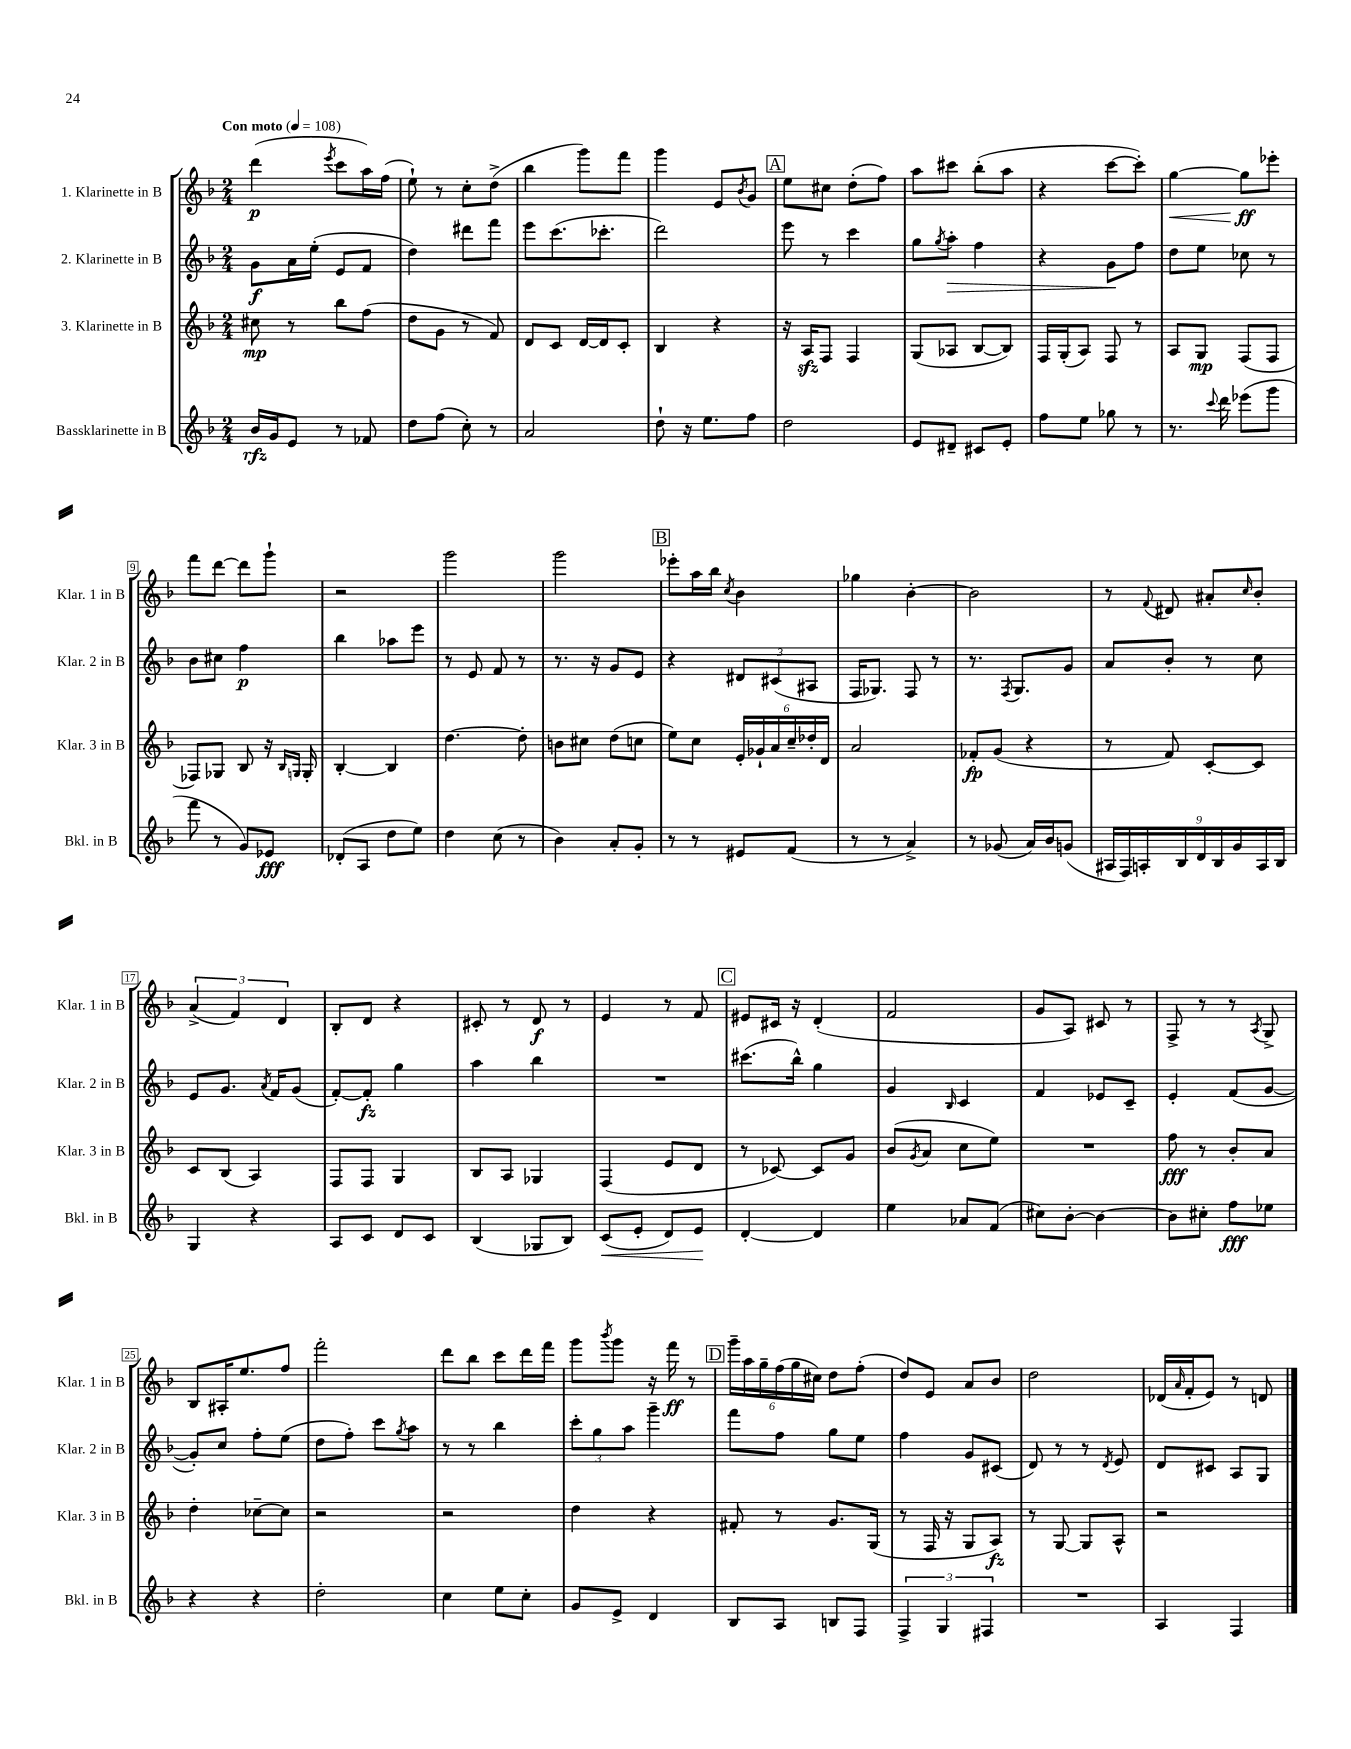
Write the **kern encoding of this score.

**kern	**dynam	**kern	**dynam	**kern	**dynam	**kern	**dynam
*part4	*part4	*part3	*part3	*part2	*part2	*part1	*part1
*staff4	*staff4	*staff3	*staff3	*staff2	*staff2	*staff1	*staff1
*I"Bassklarinette in B	*	*I"3. Klarinette in B	*	*I"2. Klarinette in B	*	*I"1. Klarinette in B	*
*I'Bkl. in B	*	*I'Klar. 3 in B	*	*I'Klar. 2 in B	*	*I'Klar. 1 in B	*
*clefG2	*	*clefG2	*	*clefG2	*	*clefG2	*
*k[b-]	*	*k[b-]	*	*k[b-]	*	*k[b-]	*
*M2/4	*	*M2/4	*	*M2/4	*	*M2/4	*
*MM108	*	*MM108	*	*MM108	*	*MM108	*
=1	=1	=1	=1	=1	=1	=1	=1
!	!	!	!	!	!	!LO:TX:a:B:t=Con moto	!
16b-/LL	rfz	8cc#X\	mp	8g\L	f	(4ddd\	p
16g/J	.	.	.	.	.	.	.
8e/J	.	8r	.	16a\L	.	.	.
.	.	.	.	(16ee'\JJ	.	.	.
.	.	.	.	.	.	8qeee/	.
8r	.	8bb-\L	.	8e/L	.	8ccc\L	.
8f-X/	.	(8ff\J	.	8f/J	.	16aa\L)	.
.	.	.	.	.	.	(16ff\JJ	.
=2	=2	=2	=2	=2	=2	=2	=2
8dd\L	.	8dd\L	.	4dd\)	.	8ee`\)	.
(8ff\J	.	8g\J	.	.	.	8r	.
8cc'\)	.	8r	.	8ddd#X\L	.	8cc'\L	.
8r	.	8f/)	.	8fff\J	.	(8dd^\J	.
=3	=3	=3	=3	=3	=3	=3	=3
2a/	.	8d/L	.	8eee\L	.	4bb-\	.
.	.	8c/J	.	(8.ccc\	.	.	.
.	.	[16d/LL	.	.	.	8ggg\L)	.
.	.	16d/J]	.	8.ccc-X'\J	.	.	.
.	.	8c'/J	.	.	.	8fff\J	.
=4	=4	=4	=4	=4	=4	=4	=4
8dd`\	.	4B-/	.	2ddd\)	.	4ggg\	.
16r	.	.	.	.	.	.	.
8.ee\L	.	.	.	.	.	.	.
.	.	4r	.	.	.	8e/L	.
.	.	.	.	.	.	8qb-/	.
8ff\J	.	.	.	.	.	8g/J	.
!!LO:REH:place=s1:t=A
=5	=5	=5	=5	=5	=5	=5	=5
2dd\	.	16r	.	8eee\	.	8ee\L	.
.	.	16Azz/KL	.	.	.	.	.
.	.	8F/J	.	8r	.	8cc#X\J	.
.	.	4F/	.	4ccc\	.	(8dd'\L	.
.	.	.	.	.	.	8ff\J)	.
=6	=6	=6	=6	=6	=6	=6	=6
8e/L	.	(8G/L	.	8gg\L	.	8aa\L	.
.	.	.	.	8qgg/	.	.	.
!	!	!	!	!	!LO:HP:b	!	!
8d#X~/J	.	8A-X/J	.	8aa'\J	>	8ccc#X\J	.
8c#X/L	.	[8B-/L	.	4ff\	.	(8bb-'\L	.
8e'/J	.	8B-/J])	.	.	.	8aa\J	.
=7	=7	=7	=7	=7	=7	=7	=7
8ff\L	.	16F/LL	.	4r	.	4r	.
.	.	(16G'/J	.	.	.	.	.
8ee\J	.	8A/J)	.	.	.	.	.
8gg-X\	.	8F/	.	8g\L	.	[8ccc\L	.
8r	.	8r	.	8ff\J	]	8ccc'\J])	.
=8	=8	=8	=8	=8	=8	=8	=8
!	!	!	!	!	!	!	!LO:HP:b
8.r	.	8A/L	.	8dd\L	.	[4gg\	<
.	.	8G/J	mp	8ee\J	.	.	.
8qqccc/	.	.	.	.	.	.	.
16ddd\	.	.	.	.	.	.	.
(8eee-X\L	.	(8F/L	.	8cc-X\	.	8gg\L]	ff
8ggg\J	.	8F/J	.	8r	.	8eee-X'\J	[
!!LO:LB:g=z
=9	=9	=9	=9	=9	=9	=9	=9
8fff\	.	8F-X/L)	.	8b-\L	.	8fff\L	.
8r	.	8G-X/J	.	8cc#X\J	.	[8ddd\J	.
8g/L)	.	8B-/	.	4ff\	p	8ddd\L]	.
8e-X/J	fff	16r	.	.	.	8ggg`\J	.
.	.	16qqB-/LL	.	.	.	.	.
.	.	16qqGn/JJ	.	.	.	.	.
.	.	16G'/	.	.	.	.	.
=10	=10	=10	=10	=10	=10	=10	=10
(8d-X'/L	.	[4B-'/	.	4bb-\	.	2r	.
8A/J	.	.	.	.	.	.	.
8dd\L	.	4B-/]	.	8aa-X\L	.	.	.
8ee\J)	.	.	.	8eee\J	.	.	.
=11	=11	=11	=11	=11	=11	=11	=11
4dd\	.	[4.dd\	.	8r	.	2ggg\	.
.	.	.	.	8e/	.	.	.
(8cc\	.	.	.	8f/	.	.	.
8r	.	8dd'\]	.	8r	.	.	.
=12	=12	=12	=12	=12	=12	=12	=12
4b-\)	.	8bn\L	.	8.r	.	2ggg\	.
.	.	8cc#X\J	.	.	.	.	.
.	.	.	.	16r	.	.	.
8a'/L	.	(8dd\L	.	8g/L	.	.	.
8g'/J	.	8ccn\J	.	8e/J	.	.	.
!!LO:REH:place=s1:t=B
=13	=13	=13	=13	=13	=13	=13	=13
8r	.	8ee\L)	.	4r	.	8eee-X'\L	.
8r	.	8cc\J	.	.	.	16aa\L	.
.	.	.	.	.	.	16bb-\JJ	.
.	.	.	.	.	.	8qcc/	.
8e#X/L	.	24e'/LL	.	12d#X/L	.	4b-\	.
.	.	24g-X`/	.	.	.	.	.
.	.	24a/	.	(12c#X/	.	.	.
(8f/J	.	24cc~/	.	.	.	.	.
.	.	24dd-X'/	.	12A#X/J	.	.	.
.	.	24d/JJ	.	.	.	.	.
=14	=14	=14	=14	=14	=14	=14	=14
8r	.	2a/	.	16F/KL	.	4gg-X\	.
.	.	.	.	8.G-X/J)	.	.	.
8r	.	.	.	.	.	.	.
4a^/)	.	.	.	8F/	.	[4b-'\	.
.	.	.	.	8r	.	.	.
=15	=15	=15	=15	=15	=15	=15	=15
8r	.	8f-X'/L	fp	8.r	.	2b-\]	.
(8g-X/	.	(8g/J	.	.	.	.	.
.	.	.	.	8qF/	.	.	.
.	.	.	.	8.G/L	.	.	.
16a/LL)	.	4r	.	.	.	.	.
16b-/J	.	.	.	.	.	.	.
(8gn/J	.	.	.	8g/J	.	.	.
=16	=16	=16	=16	=16	=16	=16	=16
18A#X/LL	.	8r	.	8a/L	.	8r	.
18F/)	.	.	.	.	.	.	.
18An'/	.	.	.	.	.	.	.
.	.	.	.	.	.	8qqf/	.
.	.	8f/)	.	8b-'/J	.	8d#X/	.
18B-/	.	.	.	.	.	.	.
18d/	.	.	.	.	.	.	.
.	.	[8c'/L	.	8r	.	8a#X'/L	.
18B-/	.	.	.	.	.	.	.
18g/	.	.	.	.	.	.	.
.	.	.	.	.	.	16qqcc/	.
.	.	8c/J]	.	8cc\	.	8b-'/J	.
18A/	.	.	.	.	.	.	.
18B-/JJ	.	.	.	.	.	.	.
!!LO:LB:g=z
=17	=17	=17	=17	=17	=17	=17	=17
4G/	.	8c/L	.	8e/L	.	(6a^/	.
.	.	(8B-/J	.	8.g/J	.	.	.
.	.	.	.	.	.	6f/)	.
4r	.	4A/)	.	.	.	.	.
.	.	.	.	8qa/	.	.	.
.	.	.	.	16f/KL	.	.	.
.	.	.	.	.	.	6d/	.
.	.	.	.	(8g/J	.	.	.
=18	=18	=18	=18	=18	=18	=18	=18
8A/L	.	8F/L	.	[8f'/L)	.	8B-'/L	.
8c/J	.	8F/J	.	8f'/J]	fz	8d/J	.
8d/L	.	4G/	.	4gg\	.	4r	.
8c/J	.	.	.	.	.	.	.
=19	=19	=19	=19	=19	=19	=19	=19
(4B-/	.	8B-/L	.	4aa\	.	8c#X'/	.
.	.	8A/J	.	.	.	8r	.
8G-X/L	.	4G-X/	.	4bb-\	.	8d/	f
8B-/J)	.	.	.	.	.	8r	.
=20	=20	=20	=20	=20	=20	=20	=20
!	!LO:HP:b	!	!	!	!	!	!
(8c/L	<	(4F/	.	2r	.	4e/	.
8e'/J	.	.	.	.	.	.	.
8d/L)	.	8e/L	.	.	.	8r	.
8e/J	.	8d/J	.	.	.	8f/	.
.	[	.	.	.	.	.	.
!!LO:REH:place=s1:t=C
=21	=21	=21	=21	=21	=21	=21	=21
[4d'/	.	8r	.	(8.ccc#X\L	.	8e#X/L	.
.	.	[8c-X/)	.	.	.	16c#X/Jk	.
.	.	.	.	16bb-^^\Jk)	.	16r	.
4d/]	.	8c-/L]	.	4gg\	.	(4d'/	.
.	.	8g/J	.	.	.	.	.
=22	=22	=22	=22	=22	=22	=22	=22
4ee\	.	(8b-/L	.	4g/	.	2f/	.
.	.	8qg/	.	.	.	.	.
.	.	8a/J	.	.	.	.	.
.	.	.	.	16qqB-/	.	.	.
8a-X/L	.	8cc\L	.	4c/	.	.	.
(8f/J	.	8ee\J)	.	.	.	.	.
=23	=23	=23	=23	=23	=23	=23	=23
8cc#X\L)	.	2r	.	4f/	.	8g/L	.
[8b-'\J	.	.	.	.	.	8A/J)	.
4b-\_	.	.	.	8e-X/L	.	8c#X/	.
.	.	.	.	8c~/J	.	8r	.
=24	=24	=24	=24	=24	=24	=24	=24
8b-\L]	.	8ff\	fff	4e'/	.	8F^/	.
8cc#X'\J	.	8r	.	.	.	8r	.
8ff\L	fff	8b-'/L	.	(8f/L	.	8r	.
.	.	.	.	.	.	8qA/	.
8ee-X\J	.	8a/J	.	[8g/J	.	8G^/	.
!!LO:LB:g=z
=25	=25	=25	=25	=25	=25	=25	=25
4r	.	4dd'\	.	8g'/L])	.	8B-/L	.
.	.	.	.	8cc/J	.	16A#X'/K	.
.	.	.	.	.	.	8.ee/	.
4r	.	[8cc-X~\L	.	8ff'\L	.	.	.
.	.	8cc-\J]	.	(8ee\J	.	8ff/J	.
=26	=26	=26	=26	=26	=26	=26	=26
2dd'\	.	2r	.	8dd\L	.	2fff'\	.
.	.	.	.	8ff'\J)	.	.	.
.	.	.	.	8ccc\L	.	.	.
.	.	.	.	8qgg/	.	.	.
.	.	.	.	8aa\J	.	.	.
=27	=27	=27	=27	=27	=27	=27	=27
4cc\	.	2r	.	8r	.	8ddd\L	.
.	.	.	.	8r	.	8bb-\J	.
8ee\L	.	.	.	4bb-\	.	8ccc\L	.
8cc'\J	.	.	.	.	.	16ddd\L	.
.	.	.	.	.	.	16fff\JJ	.
=28	=28	=28	=28	=28	=28	=28	=28
8g/L	.	4dd\	.	12ccc'\L	.	8ggg\L	.
.	.	.	.	12gg\	.	.	.
.	.	.	.	.	.	8qbbb-/	.
8e^/J	.	.	.	.	.	8ggg\J	.
.	.	.	.	12aa\J	.	.	.
4d/	.	4r	.	4ggg~\	.	16r	.
.	.	.	.	.	.	16fff\	ff
.	.	.	.	.	.	8r	.
!!LO:REH:place=s1:t=D
=29	=29	=29	=29	=29	=29	=29	=29
8B-/L	.	8f#X'/	.	8fff\L	.	24ggg~\LL	.
.	.	.	.	.	.	24aa\	.
.	.	.	.	.	.	24gg~\	.
8A/J	.	8r	.	8ff\J	.	(24ff\	.
.	.	.	.	.	.	24gg\	.
.	.	.	.	.	.	24cc#X\JJ)	.
8Bn/L	.	8.g/L	.	8gg\L	.	8dd\L	.
8F/J	.	.	.	8ee\J	.	(8ff'\J	.
.	.	(16G/Jk	.	.	.	.	.
=30	=30	=30	=30	=30	=30	=30	=30
6F^/	.	8r	.	4ff\	.	8dd/L)	.
.	.	16F/	.	.	.	8e/J	.
6G/	.	.	.	.	.	.	.
.	.	16r	.	.	.	.	.
.	.	8G/L	.	8g/L	.	8a/L	.
6F#X/	.	.	.	.	.	.	.
.	.	8A/J)	fz	(8c#X/J	.	8b-/J	.
=31	=31	=31	=31	=31	=31	=31	=31
2r	.	8r	.	8d/)	.	2dd\	.
.	.	[8G/	.	8r	.	.	.
.	.	8G/L]	.	8r	.	.	.
.	.	.	.	8qd/	.	.	.
.	.	8A^^/J	.	8e/	.	.	.
=32	=32	=32	=32	=32	=32	=32	=32
4A/	.	2r	.	8d/L	.	(16d-X/LL	.
.	.	.	.	.	.	16qqa/	.
.	.	.	.	.	.	16f'/J	.
.	.	.	.	8c#X/J	.	8e/J)	.
4F/	.	.	.	8A/L	.	8r	.
.	.	.	.	8G/J	.	8dn/	.
==	==	==	==	==	==	==	==
*-	*-	*-	*-	*-	*-	*-	*-
